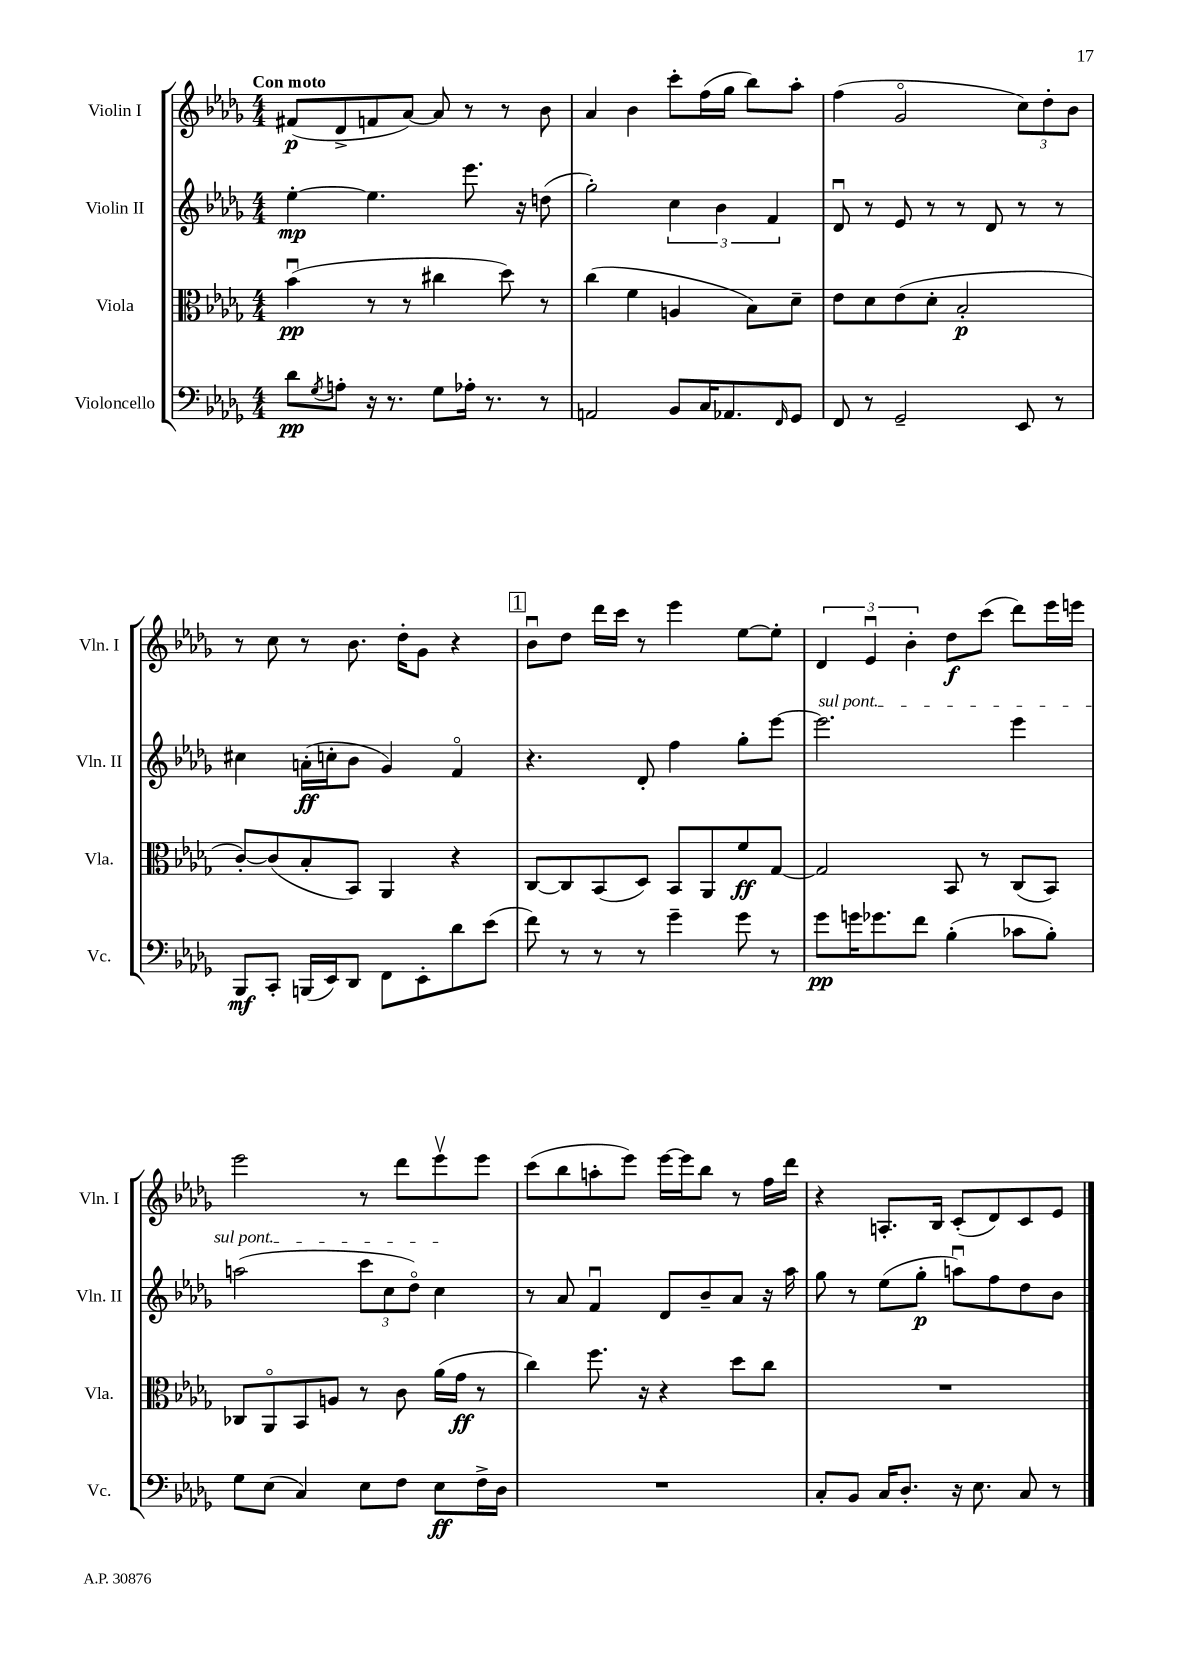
<<
\new StaffGroup <<
\new Staff = "s0" \with { instrumentName = "Violin I" shortInstrumentName = "Vln. I" } {
    \clef treble \key des \major \numericTimeSignature \time 4/4 \tempo "Con moto"
    fis'8\p( des'8-> f'8 aes'8~) aes'8 r8 r8 bes'8 |
    aes'4 bes'4 c'''8-. f''16( ges''16 bes''8) aes''8-. |
    f''4( ges'2\flageolet \tuplet 3/2 { c''8) des''8-. bes'8 } |
    r8 c''8 r8 bes'8. des''16-. ges'8 r4 |
    \mark \markup { \box "1" } bes'8\downbow des''8 des'''16 c'''16 r8 ees'''4 ees''8~ ees''8-. |
    \tuplet 3/2 { des'4 ees'4\downbow bes'4-. } des''8\f c'''8( des'''8) ees'''16 e'''16 |
    ees'''2 r8 des'''8 ees'''8\upbow ees'''8 |
    c'''8( bes''8 a''8-. ees'''8) ees'''16~ ees'''16 bes''8 r8 f''16 des'''16 |
    r4 a8.-. bes16 c'8-.( des'8) c'8 ees'8 \bar "|." |
}
\new Staff = "s1" \with { instrumentName = "Violin II" shortInstrumentName = "Vln. II" } {
    \clef treble \key des \major \numericTimeSignature \time 4/4
    ees''4~-.\mp ees''4. ees'''8. r16 d''8( |
    ges''2-.) \tuplet 3/2 { c''4 bes'4 f'4 } |
    des'8\downbow r8 ees'8 r8 r8 des'8 r8 r8 |
    cis''4 a'16-.\ff( c''16-. bes'8 ges'4) f'4\flageolet |
    \mark \markup { \box "1" } r4. des'8-. f''4 ges''8-. ees'''8~ |
    \once \override TextSpanner.bound-details.left.text = \markup { \italic "sul pont." } ees'''2.\startTextSpan ees'''4 |
    a''2( \tuplet 3/2 { c'''8 c''8 des''8\flageolet) } c''4\stopTextSpan |
    r8 aes'8 f'4\downbow des'8 bes'8-- aes'8 r16 aes''16 |
    ges''8 r8 ees''8( ges''8-.\p a''8\downbow) f''8 des''8 bes'8 \bar "|." |
}
\new Staff = "s2" \with { instrumentName = "Viola" shortInstrumentName = "Vla." } {
    \clef alto \key des \major \numericTimeSignature \time 4/4
    bes'4\downbow\pp( r8 r8 cis''4 des''8) r8 |
    c''4( f'4 a4 bes8) des'8-- |
    ees'8 des'8 ees'8( des'8-. bes2-.\p |
    c'8~-.) c'8( bes8-. bes,8) aes,4 r4 |
    \mark \markup { \box "1" } c8~ c8 bes,8( des8) bes,8 aes,8 f'8\ff ges8~ |
    ges2 bes,8 r8 c8( bes,8) |
    ces8 aes,8\flageolet bes,8 a8 r8 c'8 aes'16( ges'16\ff r8 |
    c''4) f''8. r16 r4 des''8 c''8 |
    R1 \bar "|." |
}
\new Staff = "s3" \with { instrumentName = "Violoncello" shortInstrumentName = "Vc." } {
    \clef bass \key des \major \numericTimeSignature \time 4/4
    des'8\pp \acciaccatura { ges8 } a8-. r16 r8. ges8 aes16-. r8. r8 |
    a,2 bes,8 c16 aes,8. \grace { f,16 } ges,8 |
    f,8 r8 ges,2-- ees,8 r8 |
    bes,,8\mf c,8-. b,,16( ees,16) des,8 f,8 ees,8-. des'8 ees'8( |
    \mark \markup { \box "1" } f'8) r8 r8 r8 ges'4-- ges'8 r8 |
    ges'8\pp g'16 ges'8. f'8 bes4-.( ces'8 bes8-.) |
    ges8 ees8( c4) ees8 f8 ees8\ff f16-> des16 |
    R1 |
    c8-. bes,8 c16 des8.-. r16 ees8. c8 r8 \bar "|." |
}
>>
>>
\layout { \context { \Score \remove "Bar_number_engraver" } }
